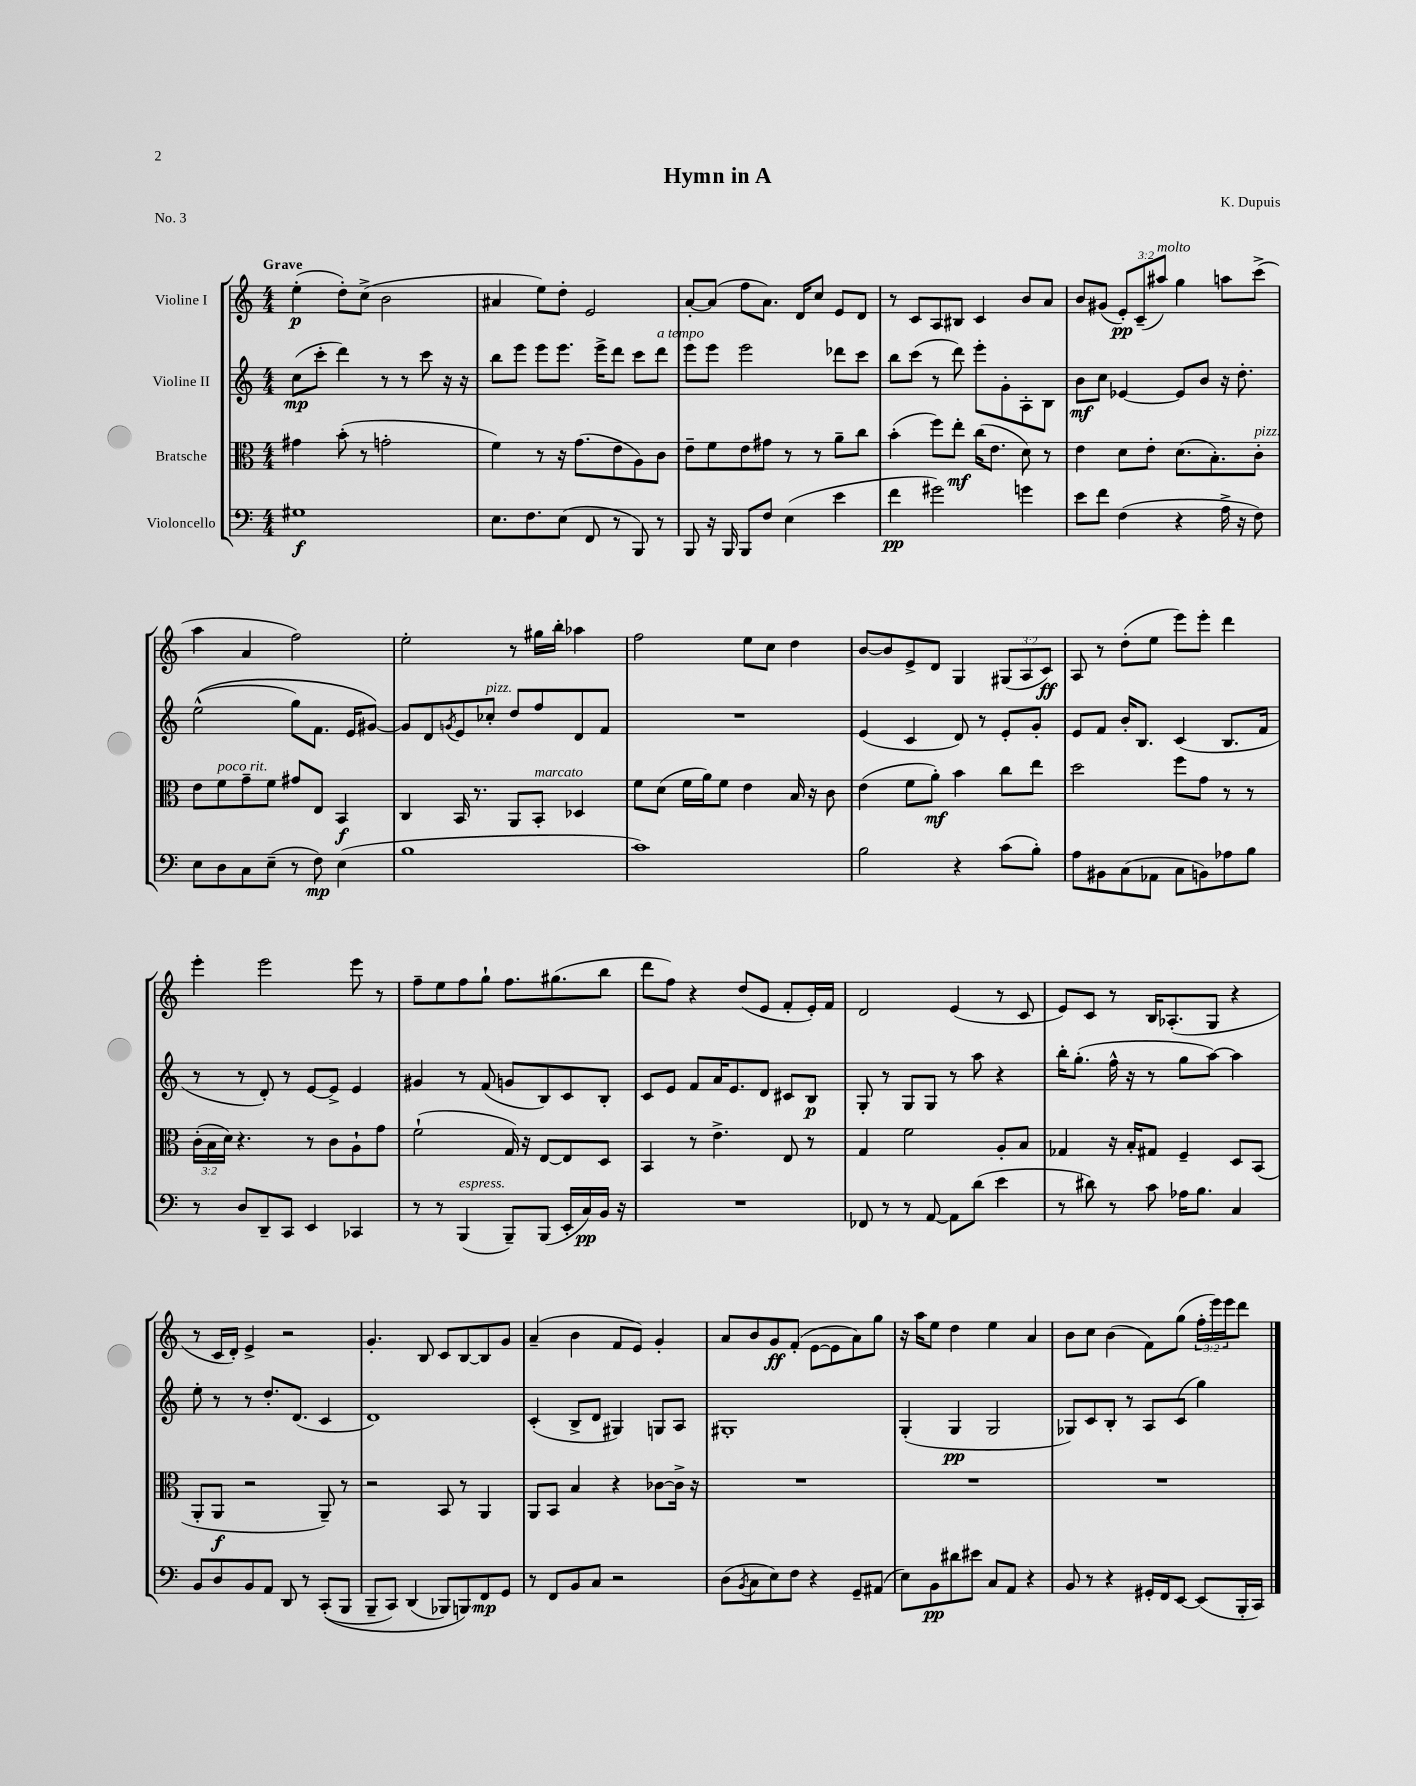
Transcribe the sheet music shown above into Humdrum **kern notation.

**kern	**kern	**kern	**kern
*staff4	*staff3	*staff2	*staff1
*clefF4	*clefC3	*clefG2	*clefG2
*k[]	*k[]	*k[]	*k[]
*M4/4	*M4/4	*M4/4	*M4/4
1G#	4g#	(8cc	(4ee'
.	.	8ccc'	.
.	(8b'	4ddd)	8dd')
.	8r	.	(8cc^
.	2g'	8r	2b
.	.	8r	.
.	.	8ccc	.
.	.	16r	.
.	.	16r	.
=	=	=	=
8.E	4f)	8bb	4a#
.	.	8eee	.
8.F	.	.	.
.	8r	8eee	8ee)
(8E	16r	8.eee	8dd'
.	(8.g	.	.
8FF	.	.	2e
.	.	16eee^	.
8r	8e	8ddd	.
8BBB)	8A)	8ccc	.
8r	8c	8ddd	.
=	=	=	=
8BBB	8e~	8eee	[8a'
16r	8f	8eee	(8a]
16BBB	.	.	.
8BBB	8e	2eee	8ff
8F	8g#	.	8.a)
(4E	8r	.	.
.	.	.	16d
.	8r	.	8cc
4e	8a~	8ddd-	8e
.	8cc	8ccc	8d
=	=	=	=
4f	(4b'	8bb	8r
.	.	(8ccc	8c
2g#)	8ff)	8r	8A
.	8ee'	8ddd)	8B#
.	(16cc	8eee'	4c
.	8.e	.	.
.	.	8g'	.
4g	8d)	8A'	8b
.	8r	8B	8a
=	=	=	=
8e	4e	8b	8b
8f	.	8cc	(8g#
(4F	8d	[4e-	12e')
.	.	.	(12c~
.	8e'	.	.
.	.	.	12aa#)
4r	(8.d	8e-]	4gg
.	.	8b	.
.	8.B')	.	.
16A^	.	16r	8aa
16r	.	8.dd'	.
8F)	8c'	.	(8ccc^
=	=	=	=
8E	8e	&((2ee^^	4aa
8D	8f	.	.
8C	8g~	.	4a
(8E~	8f	.	.
8r	8g#	8gg)	2ff)
8F)	8E	8.f	.
(4E	4BB	.	.
.	.	16e	.
.	.	[8g#&)	.
=	=	=	=
1B	4C	8g#]	2ee'
.	.	8d	.
.	.	8qg	.
.	16BB	8e	.
.	8.r	.	.
.	.	8cc-'	.
.	8AA	8dd	8r
.	8BB'	8ff	16gg#
.	.	.	16bb'
.	4D-	8d	4aa-
.	.	8f	.
=	=	=	=
1c)	8f	1r	2ff
.	(8d	.	.
.	16f	.	.
.	16a)	.	.
.	8f	.	.
.	4e	.	8ee
.	.	.	8cc
.	16B	.	4dd
.	16r	.	.
.	8c	.	.
=	=	=	=
2B	(4e	(4e	[8b
.	.	.	8b]
.	8f	4c	8e^
.	8a')	.	8d
4r	4b	8d)	4G
.	.	8r	.
(8c	8cc	8e'	(12G#
.	.	.	12A
8B')	8ee	8g'	.
.	.	.	12c)
=	=	=	=
8A	2dd	8e	8A
8BB#	.	8f	8r
(8C	.	16b'	(8dd'
.	.	8.B	.
8AA-	.	.	8ee
8C	8ff	(4c	8eee)
8BB)	8g	.	8eee'
8A-	8r	8.B	4ddd
8B	8r	.	.
.	.	16f	.
=	=	=	=
8r	(24c'	8r	4eee'
.	24B	.	.
.	24d)	.	.
8D	4.r	8r	.
8DD~	.	8d')	2eee
8CC	.	8r	.
4EE	8r	[8e	.
.	8c	8e^]	.
4CC-	8A`	4e	8eee
.	8g	.	8r
=	=	=	=
8r	(2f`	4g#	8ff~
8r	.	.	8ee
(4BBB	.	8r	8ff
.	.	(8f	8gg`
8BBB~)	16G)	8g	8.ff
.	16r	.	.
(8BBB	[8E	8B)	.
.	.	.	(8.gg#
16EE'	8E]	8c	.
16C)	.	.	.
16BB	8D	8B'	8bb
16r	.	.	.
=	=	=	=
1r	4BB	8c	8ddd
.	.	8e	8ff)
.	8r	8f	4r
.	4.e^	16a	.
.	.	8.e	.
.	.	.	(8dd
.	.	8d	8e
.	8E	8c#	8f'
.	8r	8B	16e')
.	.	.	16f
=	=	=	=
8FF-	4G	8G'	2d
8r	.	8r	.
8r	2f	8G	.
[8AA	.	8G	.
8AA]	.	8r	(4e
(8d	.	8aa	.
4e	8A'	4r	8r
.	8B	.	8c
=	=	=	=
8r	4G-	16bb'	8e)
.	.	(8.gg'	.
8d#)	.	.	8c
8r	16r	16ff^^	8r
.	16B'	16r	.
8c	8G#	8r	16B
.	.	.	(8.A-'
16A-	4F~	8gg	.
8.B	.	.	.
.	.	[8aa)	8G
4C	8D	4aa]	4r
.	(8BB	.	.
=	=	=	=
8BB	8AA'	8ee'	8r
8D	8AA	8r	16c
.	.	.	16d')
8BB	2r	8r	4e^
8AA	.	8.dd'	.
8DD	.	.	2r
.	.	(8.d	.
8r	.	.	.
&((8CC'	8AA~)	4c	.
8BBB	8r	.	.
=	=	=	=
8BBB~	2r	1d)	4.g'
8CC)	.	.	.
(4DD	.	.	.
.	.	.	8B
8BBB-)	8BB	.	8c
8BBB&)	8r	.	[8B
8FF	4AA	.	8B]
8GG	.	.	8g
=	=	=	=
8r	8AA	(4c'	(4a~
8FF	8BB	.	.
8BB	4B	8B^	4b
8C	.	8d	.
2r	4r	4G#)	8f
.	.	.	8e)
.	[8c-	8G	4g'
.	16c-^]	8A	.
.	16r	.	.
=	=	=	=
(8D	1r	1G#'	8a
8qBB	.	.	.
8C	.	.	8b
8E)	.	.	8g
8F	.	.	(8f'
4r	.	.	[8e
.	.	.	8e]
8GG~	.	.	8a)
(8AA#	.	.	8gg
=	=	=	=
8E)	1r	(4G'	16r
.	.	.	16aa
8BB	.	.	8ee
8d#	.	4G	4dd
8e#	.	.	.
8C	.	2G	4ee
8AA	.	.	.
4r	.	.	4a
=	=	=	=
8BB	1r	8G-)	8b
8r	.	8c	8cc
4r	.	8B'	(4b
.	.	8r	.
16GG#'	.	8A	8f)
16FF	.	.	.
[8EE	.	(8c	(8gg
(8EE]	.	4gg)	24ff'
.	.	.	24eee)
.	.	.	24eee
16BBB'	.	.	8ddd
16CC)	.	.	.
==	==	==	==
*-	*-	*-	*-
